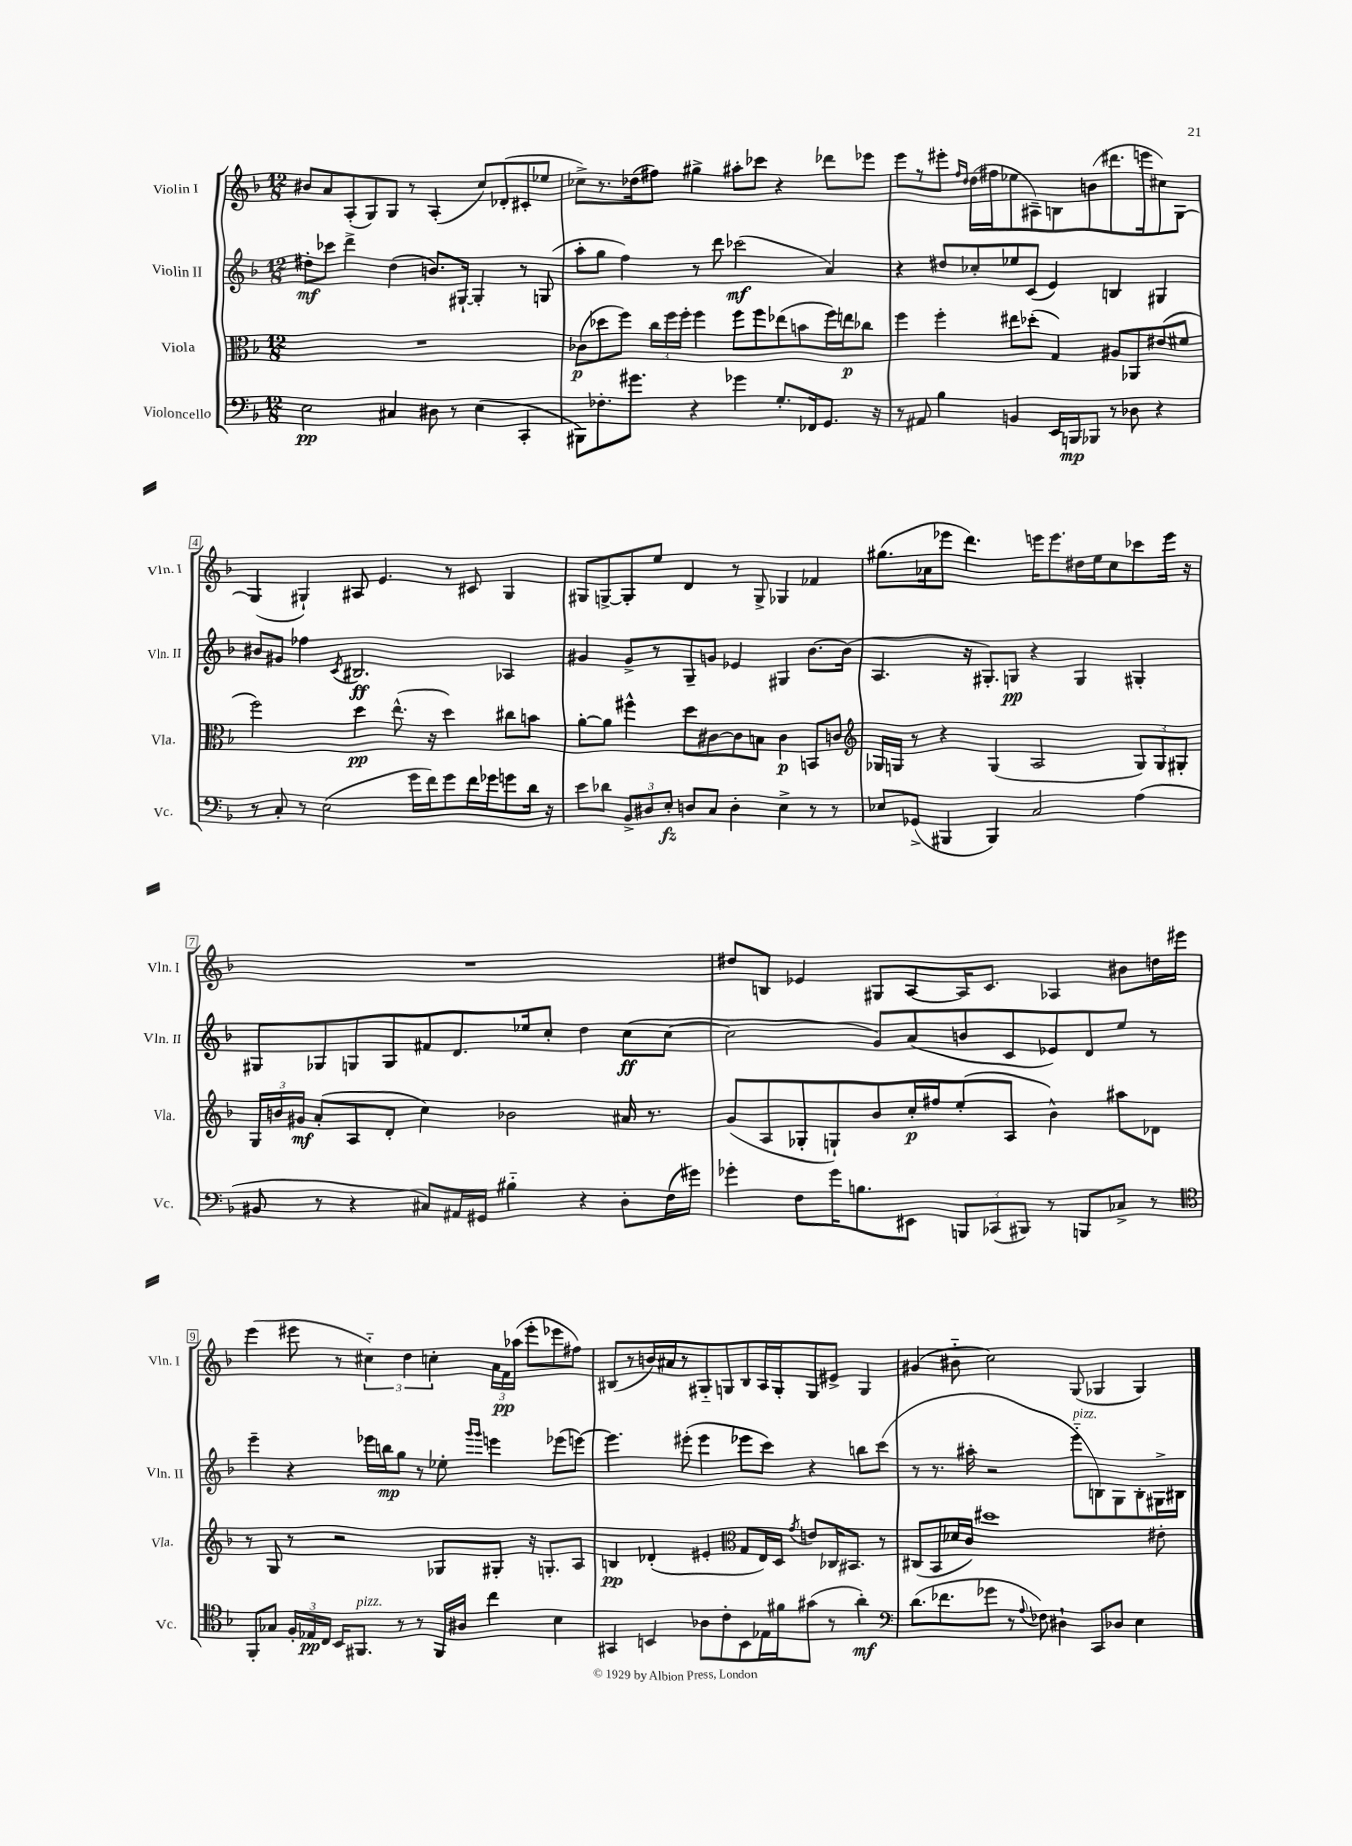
<<
\new StaffGroup <<
\new Staff = "s0" \with { instrumentName = "Violin I" shortInstrumentName = "Vln. I" } {
    \clef treble \key f \major \numericTimeSignature \time 12/8
    \autoBeamOff bis'8[ a'8 a8-.( g8) g8] r8 a4-.( c''8[) des'8-.( cis'8-. ees''8] |
    ces''8[->) r8. des''16( fis''8]) gis''4-> ais''8[-. ces'''8] r4 des'''8[ ees'''8] |
    e'''8[ r8 eis'''8]-. \grace { f''16[ d''16] } d''16[( fis''16 ees''8 ais8--) b8 b'8( dis'''8. e'''16 cis''8) g8]~ |
    g4( gis4-!) ais8 e'4. r8 cis'8 gis4 |
    gis8[ g8~-> g8-. e''8] d'4 r8 g8-> ges4 fes'4 |
    gis''8.[( aes'16 ees'''8] d'''4.) e'''16[ e'''8. dis''16 e''16 c''8 ces'''8 e'''16] r16 |
    R1. |
    dis''8[ b8] ees'4 gis8[ a8~ a16 c'8.] aes4 bis'8[ d''16 eis'''16] |
    e'''4( eis'''8 r8 \tuplet 3/2 { cis''4-_) d''4 c''4-. } \tuplet 3/2 { a'16[ f'16\pp aes''16]( } eis'''8[-. ees'''8 fis''8]) |
    bis8[( r8 b'16) ais'16 r8 gis8-_ g8 bis8 a16 g16-. g8 eis'8]-> g4 |
    gis'4( bis'8-_ c''2) g8( ges4 ges4) \bar "|." |
}
\new Staff = "s1" \with { instrumentName = "Violin II" shortInstrumentName = "Vln. II" } {
    \clef treble \key f \major \numericTimeSignature \time 12/8
    \autoBeamOff dis''8[-.\mf ces'''8] d'''4-> dis''4( b'8.[) gis16]~-! gis4-. r8 g8( |
    a''8[-. g''8] f''4) r8 d'''8 ces'''2\mf( a'4) |
    r4 dis''8[ ces''8-. ees''8 c'8]( e'4) b4 gis4 |
    bis'8[ gis'8] fes''4 \acciaccatura { c'8 } bis2.\ff aes4 |
    gis'4 gis'8[-> r8 g8-- g'8] ees'4 gis4 bes'8.[~ bes'16]( |
    a4. r16 gis8.[-.) g8]\pp r4 g4 gis4-. |
    gis8[ ges8 g8 g8 fis'8 d'8. ees''16 c''8]-. d''4 c''8[\ff( c''8]~ |
    c''2 g'8[) a'8( b'8 c'8 ees'8) d'8 e''8] r8 |
    e'''4-- r4 ees'''16[ b''16\mp g''8] r8 ees''8-. \grace { g'''16[ g'''16] } e'''4 ees'''8[( e'''8]~) |
    e'''4. eis'''8-.( eis'''4 ees'''8[ c'''8]) r4 b''8[ c'''8]( |
    r8 r8. ais''16-. r2 e'''8[-_^\markup { \italic "pizz." } b8) g8 b8-. gis16-> bis16] \bar "|." |
}
\new Staff = "s2" \with { instrumentName = "Viola" shortInstrumentName = "Vla." } {
    \clef alto \key f \major \numericTimeSignature \time 12/8
    \autoBeamOff R1. |
    ces'8[\p( des''8 f''8]) \tuplet 3/2 { c''16[ f''16 f''16]-. } f''4 f''8[ f''8 ees''8( b'8 f''16) e''16\p ces''8] |
    f''4 f''4-. eis''8[ des''8]-.( g4) ais8[ aes,8 eis'8( fis'8] |
    f''2) d''4\pp e''8.-^( r16 d''4) cis''8[ b'8] |
    a'8[~-. a'8] fis''4-^ d''8[ cis'8~ cis'8 b8] cis'4\p b,8[ c'8] |
    \clef treble ges16[ g16] r8 r4 g4( a2 \tuplet 3/2 { g8[) g8 gis8]-. } |
    \tuplet 3/2 { g16[ b'16 gis'16]\mf } a'8[-.( a8 d'8]-. c''4) bes'2 ais'16 r8. |
    g'8[( a8 ges8-. g8-!) bes'8 c''16-.\p fis''16 e''8-.( a8] bes'4-^) ais''8[ des'8] |
    r8 g8 r8 r2 ges8[ gis8]-. r16 g8.[-. a8] |
    b4\pp des'4-.( eis'4-. \clef alto g8[ e16) d16] \acciaccatura { g'8 } e'8[ ces16 bis,8.] r8 |
    cis8[( bes,8 des'16 c'16]) dis''1 eis'8-. \bar "|." |
}
\new Staff = "s3" \with { instrumentName = "Violoncello" shortInstrumentName = "Vc." } {
    \clef bass \key f \major \numericTimeSignature \time 12/8
    \autoBeamOff e2\pp cis4 dis8 r8 e4( c,4-. |
    bis,,8[) fes8.-. gis'8.] r4 ges'4 g8.[-. fes,16 g,8.] r16 |
    r8 ais,8 bes4 b,4 e,16[ b,,16\mp bes,,8] r8 des8 r4 |
    r8 c8-. r8 e2( g'16[ f'16) g'8 f'16 ges'16 g'8 d'16] r16 |
    e'8[ des'8] \tuplet 3/2 { bes,8[-> dis8 e8]-.\fz } d8[ c8] d4-. e4-> r8 r8 |
    ees8[ ges,8]->( bis,,4 bis,,4) c2 a4( |
    bis,8 r8 r4 cis8[) ais,16 gis,16] bis4-_ r4 d8[-. f16( gis'16]) |
    ges'4-. f8[ ges'16 b8. eis,8] \tuplet 3/2 { b,,8[ ces,8( bis,,8]) } r8 b,,8[ ces8]-> r8 |
    \clef tenor f,8[-. ges8] \tuplet 3/2 { f16[-. ees16\pp c16] } bes,16[ fis,8.]^\markup { \italic "pizz." } r8 r8 fis,16[ ais16] c''4 bes4 |
    gis,4 b,4 aes8[ c'8-. b,8 ees16 fis'16 gis'8]( r8 a'4-.\mf) |
    \clef bass d'8.[( fes'8. ges'8] r8 \appoggiatura { a8 } fes8) dis4-! c,8[ des8] e4 \bar "|." |
}
>>
>>
\layout { \context { \Score \override BarNumber.stencil = #(make-stencil-boxer 0.1 0.3 ly:text-interface::print) } }
